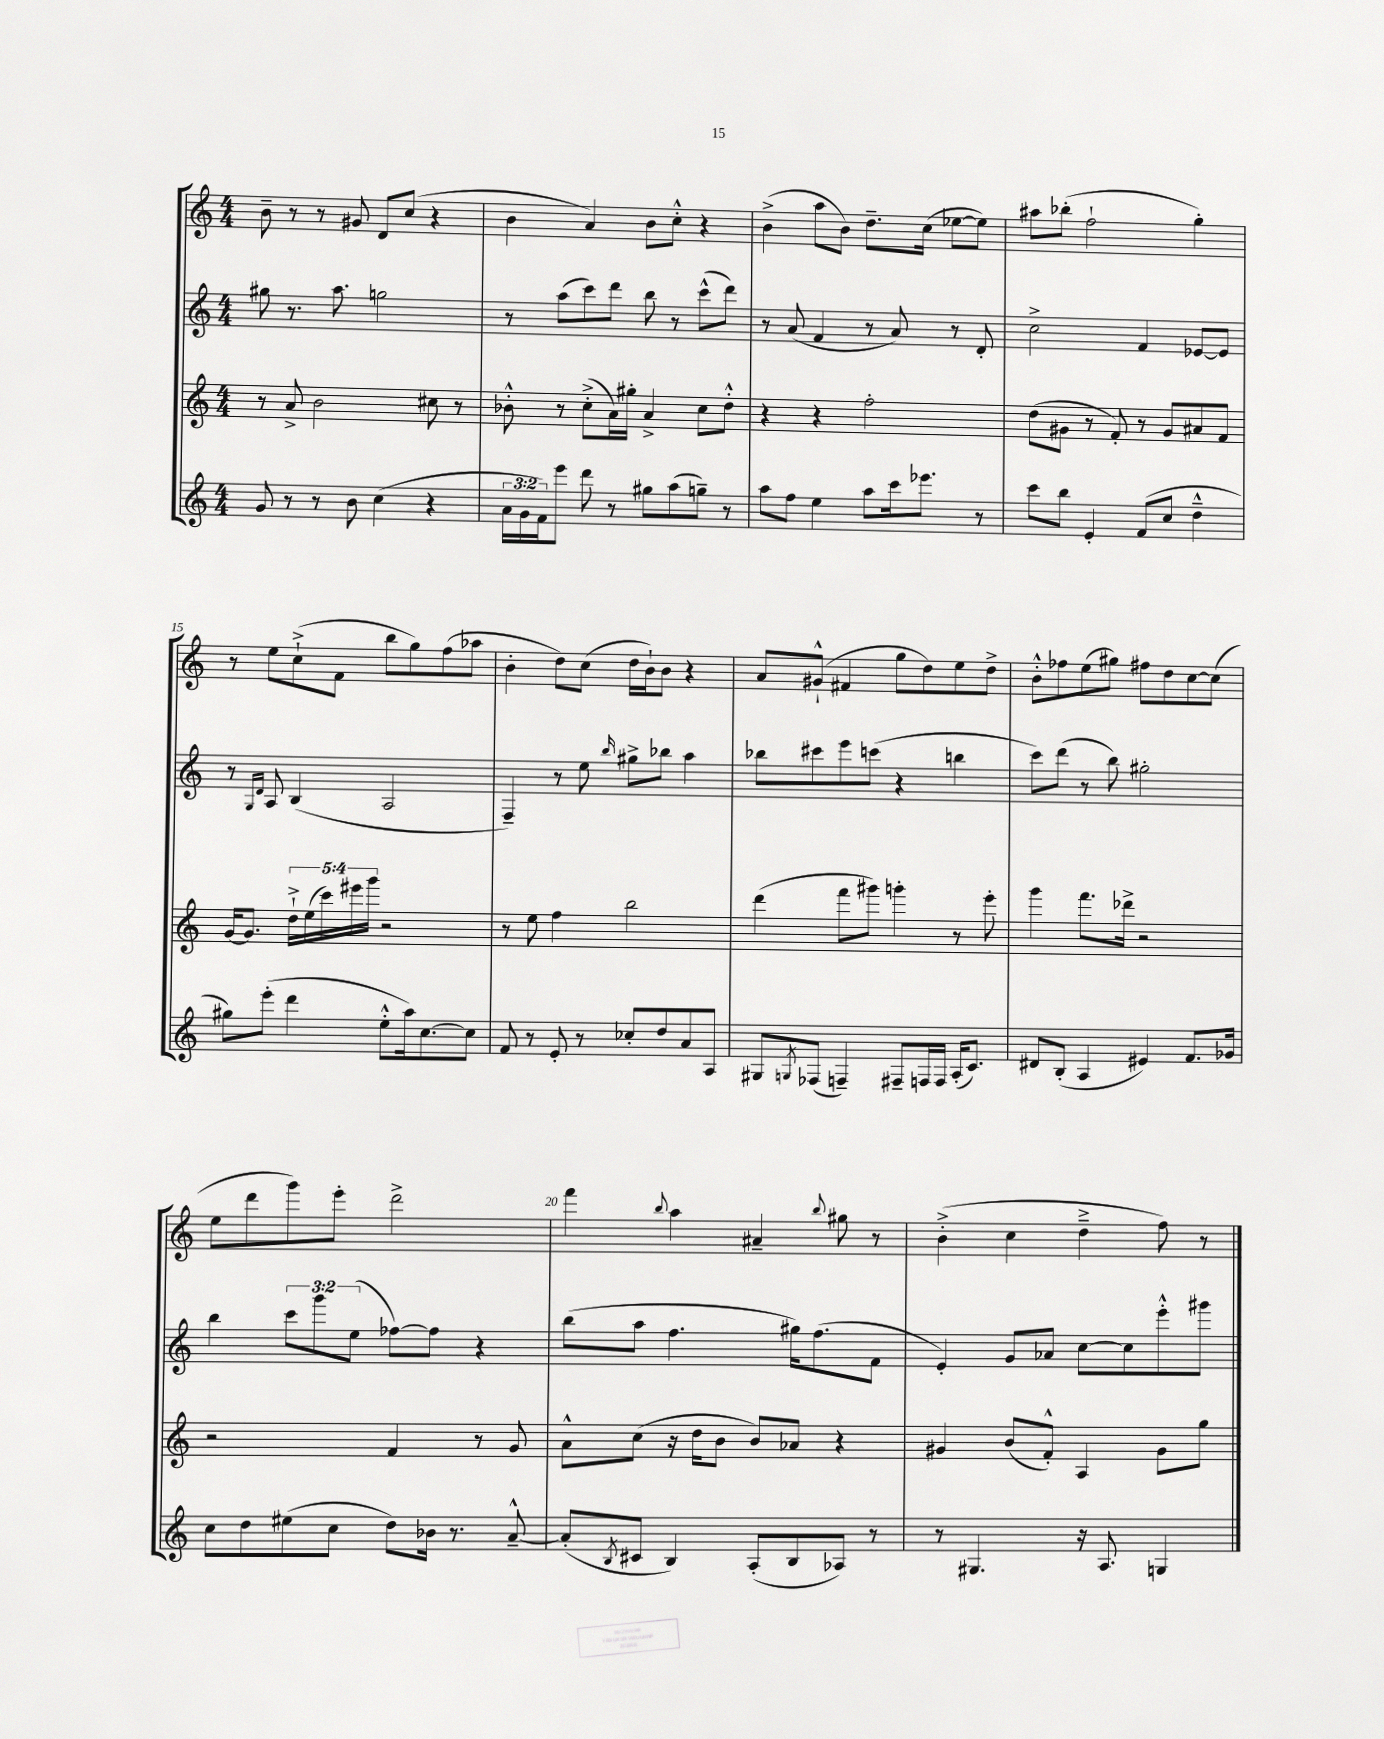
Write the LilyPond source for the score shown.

<<
\new StaffGroup <<
\new Staff = "s0" {
    \clef treble \key c \major \numericTimeSignature \time 4/4
    b'8-- r8 r8 gis'8 d'8 c''8( r4 |
    b'4 a'4) b'8 c''8-.-^ r4 |
    b'4->( a''8 b'8) d''8.-- c''16( ees''8~ ees''8) |
    ais''8 bes''8-.( f''2-! g''4-.) |
    r8 e''8 c''8-!->( f'8 b''8 g''8) f''8( aes''8 |
    b'4-. d''8) c''8( d''16 b'16-!) b'8 r4 |
    a'8 gis'8-!-^( fis'4 g''8 d''8) e''8 d''8-> |
    b'8-.-^ fes''8 e''8( gis''8) fis''8 d''8 c''8~ c''8( |
    e''8 d'''8 g'''8) e'''8-. d'''2-> |
    f'''4 \appoggiatura { b''8 } a''4 ais'4-- \appoggiatura { b''8 } gis''8 r8 |
    b'4-.->( c''4 d''4---> f''8) r8 \bar "|." |
}
\new Staff = "s1" {
    \clef treble \key c \major \numericTimeSignature \time 4/4 \override Staff.TupletNumber.text = #tuplet-number::calc-fraction-text
    gis''8 r8. a''8. g''2 |
    r8 a''8( c'''8) d'''8 b''8 r8 c'''8-^( d'''8) |
    r8 a'8( f'4 r8 a'8) r8 d'8-. |
    c''2-> f'4 ees'8~ ees'8 |
    r8 \grace { g16 d'16 } a8 b4( a2 |
    f4--) r8 e''8 \grace { b''16 } gis''8-> bes''8 a''4 |
    bes''8 cis'''8 e'''8 c'''8( r4 b''4 |
    c'''8) d'''8( r8 b''8) gis''2-. |
    b''4 \tuplet 3/2 { c'''8 g'''8 e''8( } fes''8~) fes''8 r4 |
    b''8( a''8 f''4. gis''16) f''8.( f'8 |
    e'4-.) g'8 aes'8 c''8~ c''8 e'''8-.-^ gis'''8 \bar "|." |
}
\new Staff = "s2" {
    \clef treble \key c \major \numericTimeSignature \time 4/4 \override Staff.TupletNumber.text = #tuplet-number::calc-fraction-text
    r8 a'8-> b'2 cis''8 r8 |
    bes'8-.-^ r8 c''8-.->( a'16) gis''16-. a'4-> c''8 d''8-.-^ |
    r4 r4 f''2-. |
    d''8( gis'8 r8 f'8-.) r8 gis'8 ais'8 f'8 |
    g'16~ g'8. \tuplet 5/4 { d''16-!-> e''16( c'''16) eis'''16 g'''16 } r2 |
    r8 e''8 f''4 b''2 |
    d'''4( f'''8 gis'''8) g'''4-. r8 e'''8-. |
    g'''4 f'''8. des'''16-> r2 |
    r2 f'4 r8 g'8 |
    a'8-^ c''8( r16 d''16 b'8 b'8) aes'8 r4 |
    gis'4 b'8( f'8-.-^) a4 gis'8 g''8 \bar "|." |
}
\new Staff = "s3" {
    \clef treble \key c \major \numericTimeSignature \time 4/4 \override Staff.TupletNumber.text = #tuplet-number::calc-fraction-text
    g'8 r8 r8 b'8 c''4( r4 |
    \tuplet 3/2 { a'16 g'16 f'16) } e'''8 d'''8 r8 gis''8 a''8( g''8--) r8 |
    a''8 f''8 e''4 a''8 c'''16 ees'''8. r8 |
    c'''8 b''8 e'4-. f'8( c''8 d''4---^ |
    gis''8) e'''8-.( d'''4 e''8-.-^ a''16) c''8.~ c''8 |
    f'8 r8 e'8-. r8 ces''8-. d''8 a'8 a8 |
    gis8 \acciaccatura { g8 } fes8( f4--) fis8-- f16 f16 a16-.( c'8.) |
    dis'8 b8-.( a4 eis'4) f'8. ges'16 |
    c''8 d''8 eis''8( c''8 d''8) bes'16 r8. a'8~---^ |
    a'8-.( \acciaccatura { b8 } cis'8 b4) a8-.( b8 aes8) r8 |
    r8 gis4. r16 a8. g4 \bar "|." |
}
>>
>>
\layout { \context { \Score currentBarNumber = #11 \override BarNumber.break-visibility = ##(#f #t #t) barNumberVisibility = #(every-nth-bar-number-visible 5) } }
